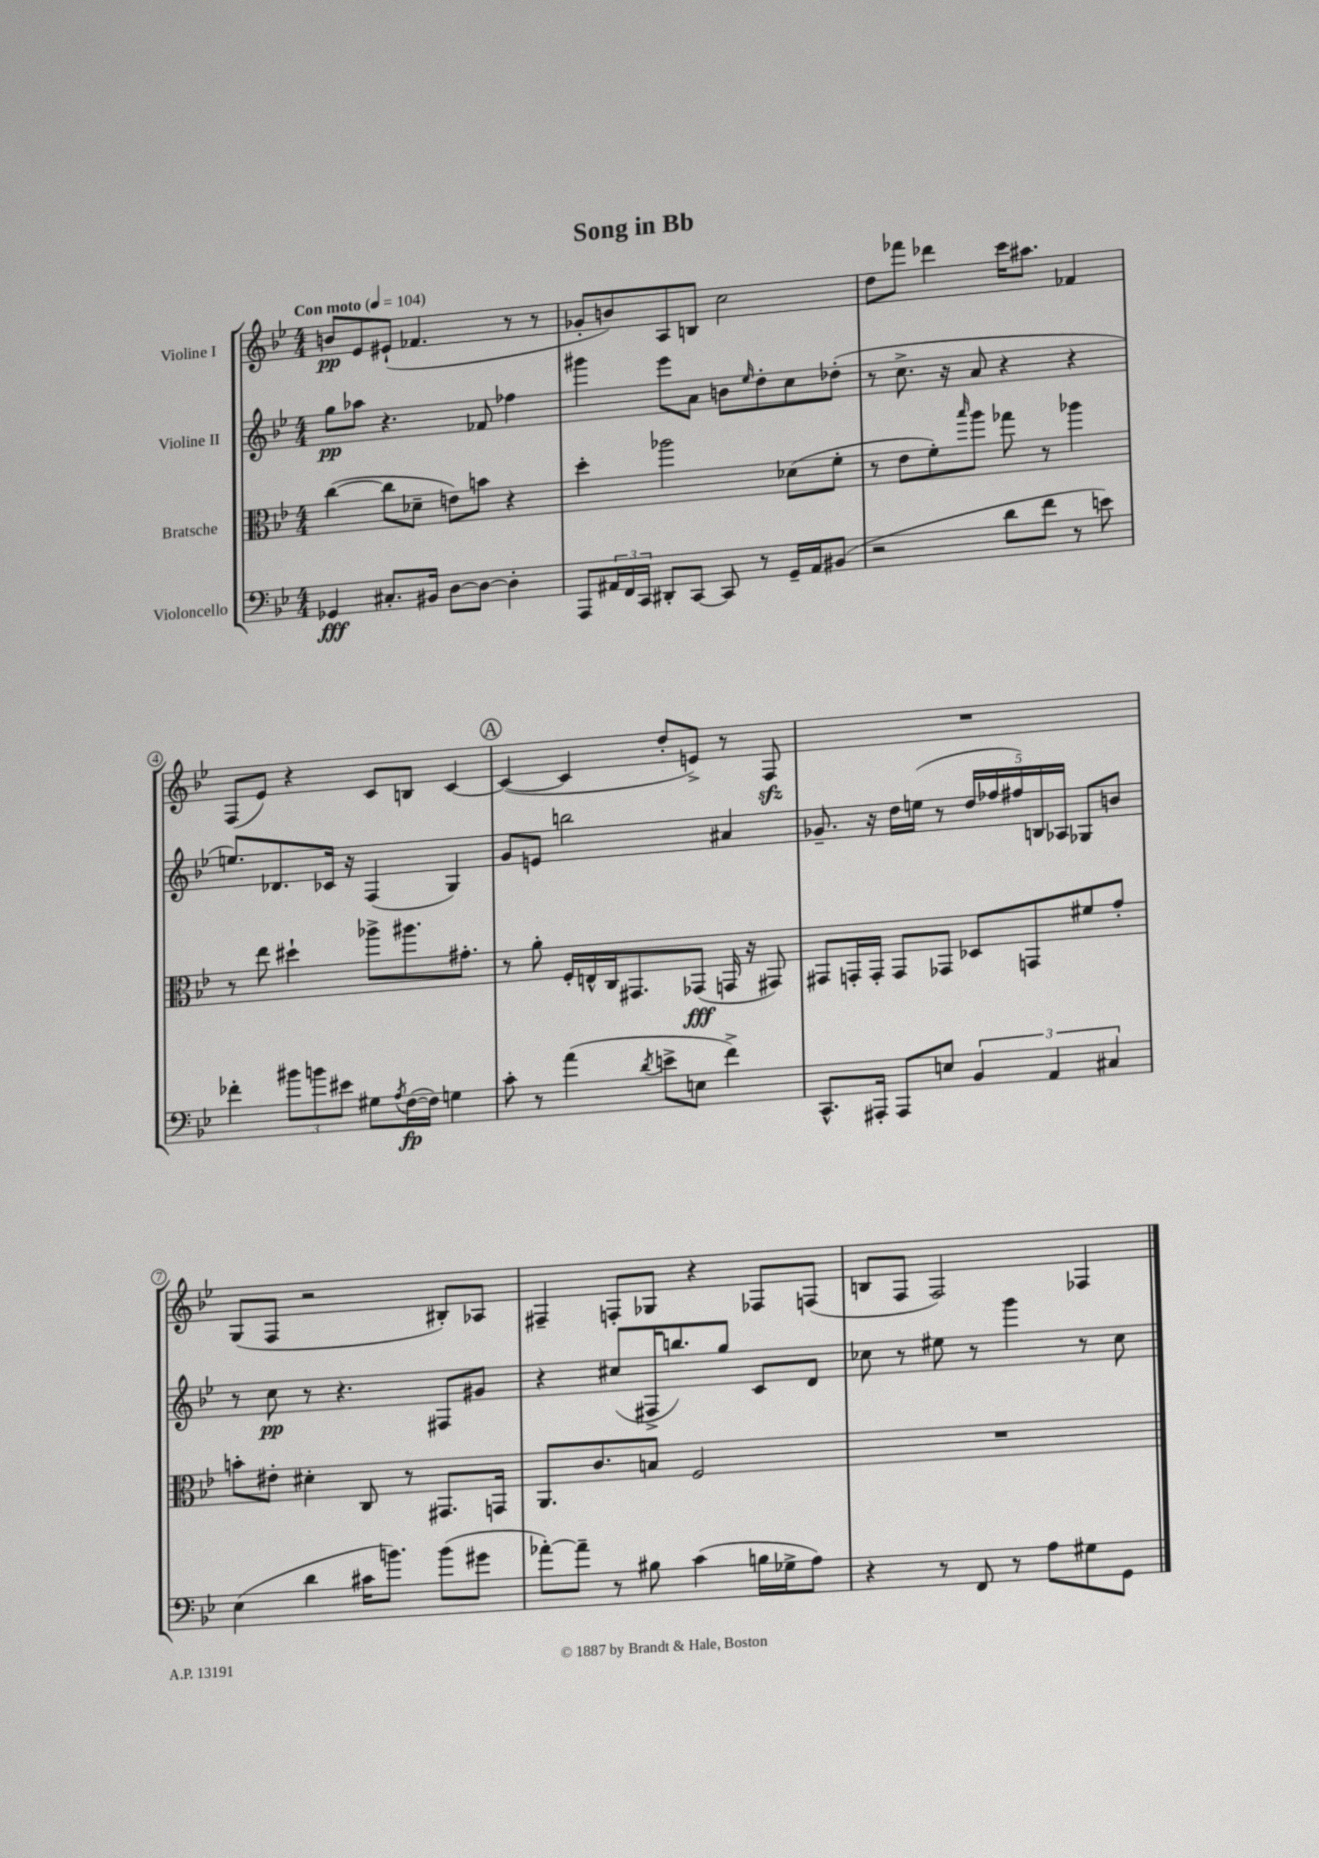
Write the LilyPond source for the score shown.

\header { title = "Song in Bb" }
<<
\new StaffGroup <<
\new Staff = "s0" \with { instrumentName = "Violine I" } {
    \clef treble \key bes \major \numericTimeSignature \time 4/4 \tempo "Con moto" 4 = 104
    b'8\pp ees'8 eis'8-!( fes'4. r8 r8 |
    ges'8-. b'8) a8 b8 c''2 |
    d''8 fes'''8 des'''4 c'''16 ais''8. fes'4 |
    f8( ees'8) r4 c'8 b8 c'4~ |
    \mark \markup { \circle "A" } c'4~( c'4 d''8-. e'8->) r8 f8\sfz |
    R1 |
    g8( f8 r2 bis8-.) aes8 |
    fis4-- f8-. ges8 r4 fes8 f8( |
    b8 f8 f2) fes4 \bar "|." |
}
\new Staff = "s1" \with { instrumentName = "Violine II" } {
    \clef treble \key bes \major \numericTimeSignature \time 4/4
    g''8\pp aes''8 r4. fes'8 fes''4 |
    gis'''4 ees'''8 a'8 b'8 \grace { ees''16 } d''8-. c''8 des''8-.( |
    r8 c''8.-> r16 a'8 r4 r4 |
    e''8.) des'8. ces'16 r16 f4( g4) |
    \mark \markup { \circle "A" } g'8 e'8 b''2 ais'4 |
    ges'8.-- r16 d''16 e''16( r8 \tuplet 5/4 { d''16 fes''16 fis''16) b16 aes16 } ges8 b'8 |
    r8 c''8\pp r8 r4. fis8 gis'8 |
    r4 cis''8( fis16-> b''8.) g''8 c'8 d'8 |
    ces''8 r8 eis''8 r8 g'''4 r8 ces''8 \bar "|." |
}
\new Staff = "s2" \with { instrumentName = "Bratsche" } {
    \clef alto \key bes \major \numericTimeSignature \time 4/4
    c''4~( c''8 des'8-- e'8) b'8 r4 |
    d''4-. aes''2 des'8( f'8-. |
    r8 ees'8 f'8-.) \grace { bes''16 } a''8 ges''8 r8 aes''4 |
    r8 ees''8 dis''4-! aes''8-> ais''8. gis'8.-. |
    \mark \markup { \circle "A" } r8 a'8-. f16-. e16-^ c16 gis,8. ges,8\fff( g,16 r16 gis,8) |
    gis,8 g,16-. g,16-. g,8 ges,8 des8 g,8 fis'8 g'8-. |
    b'8-. eis'8-. dis'4-. c8 r8 gis,8. g,16 |
    a,8. c'8. b8 f2 |
    R1 \bar "|." |
}
\new Staff = "s3" \with { instrumentName = "Violoncello" } {
    \clef bass \key bes \major \numericTimeSignature \time 4/4
    ges,4\fff cis8.-. bis,16 d8~ d8~ d4-. |
    a,,8 \tuplet 3/2 { ais,16 f,16 c,16 } dis,8-. c,8~ c,8 r8 g,16-- ais,16 bis,8( |
    r2 d'8 f'8 r8 e'8) |
    fes'4-. \tuplet 3/2 { bis'8 b'8 eis'8 } gis8 \acciaccatura { a8 } f16~\fp( f16) g4 |
    \mark \markup { \circle "A" } c'8-. r8 a'4( \acciaccatura { d'8 } e'8-> e8 f'4->) |
    c,8.-^ ais,,16-. ais,,8 e8 \tuplet 3/2 { bes,4 a,4 cis4 } |
    ees4( d'4 cis'16 b'8.) b'8( gis'8 |
    aes'8~-.) aes'8-- r8 bis8 c'4( b16 ges16-> a8) |
    r4 r8 f,8 r8 a8 gis8 g,8 \bar "|." |
}
>>
>>
\layout { \context { \Score \override BarNumber.stencil = #(make-stencil-circler 0.1 0.3 ly:text-interface::print) } }
